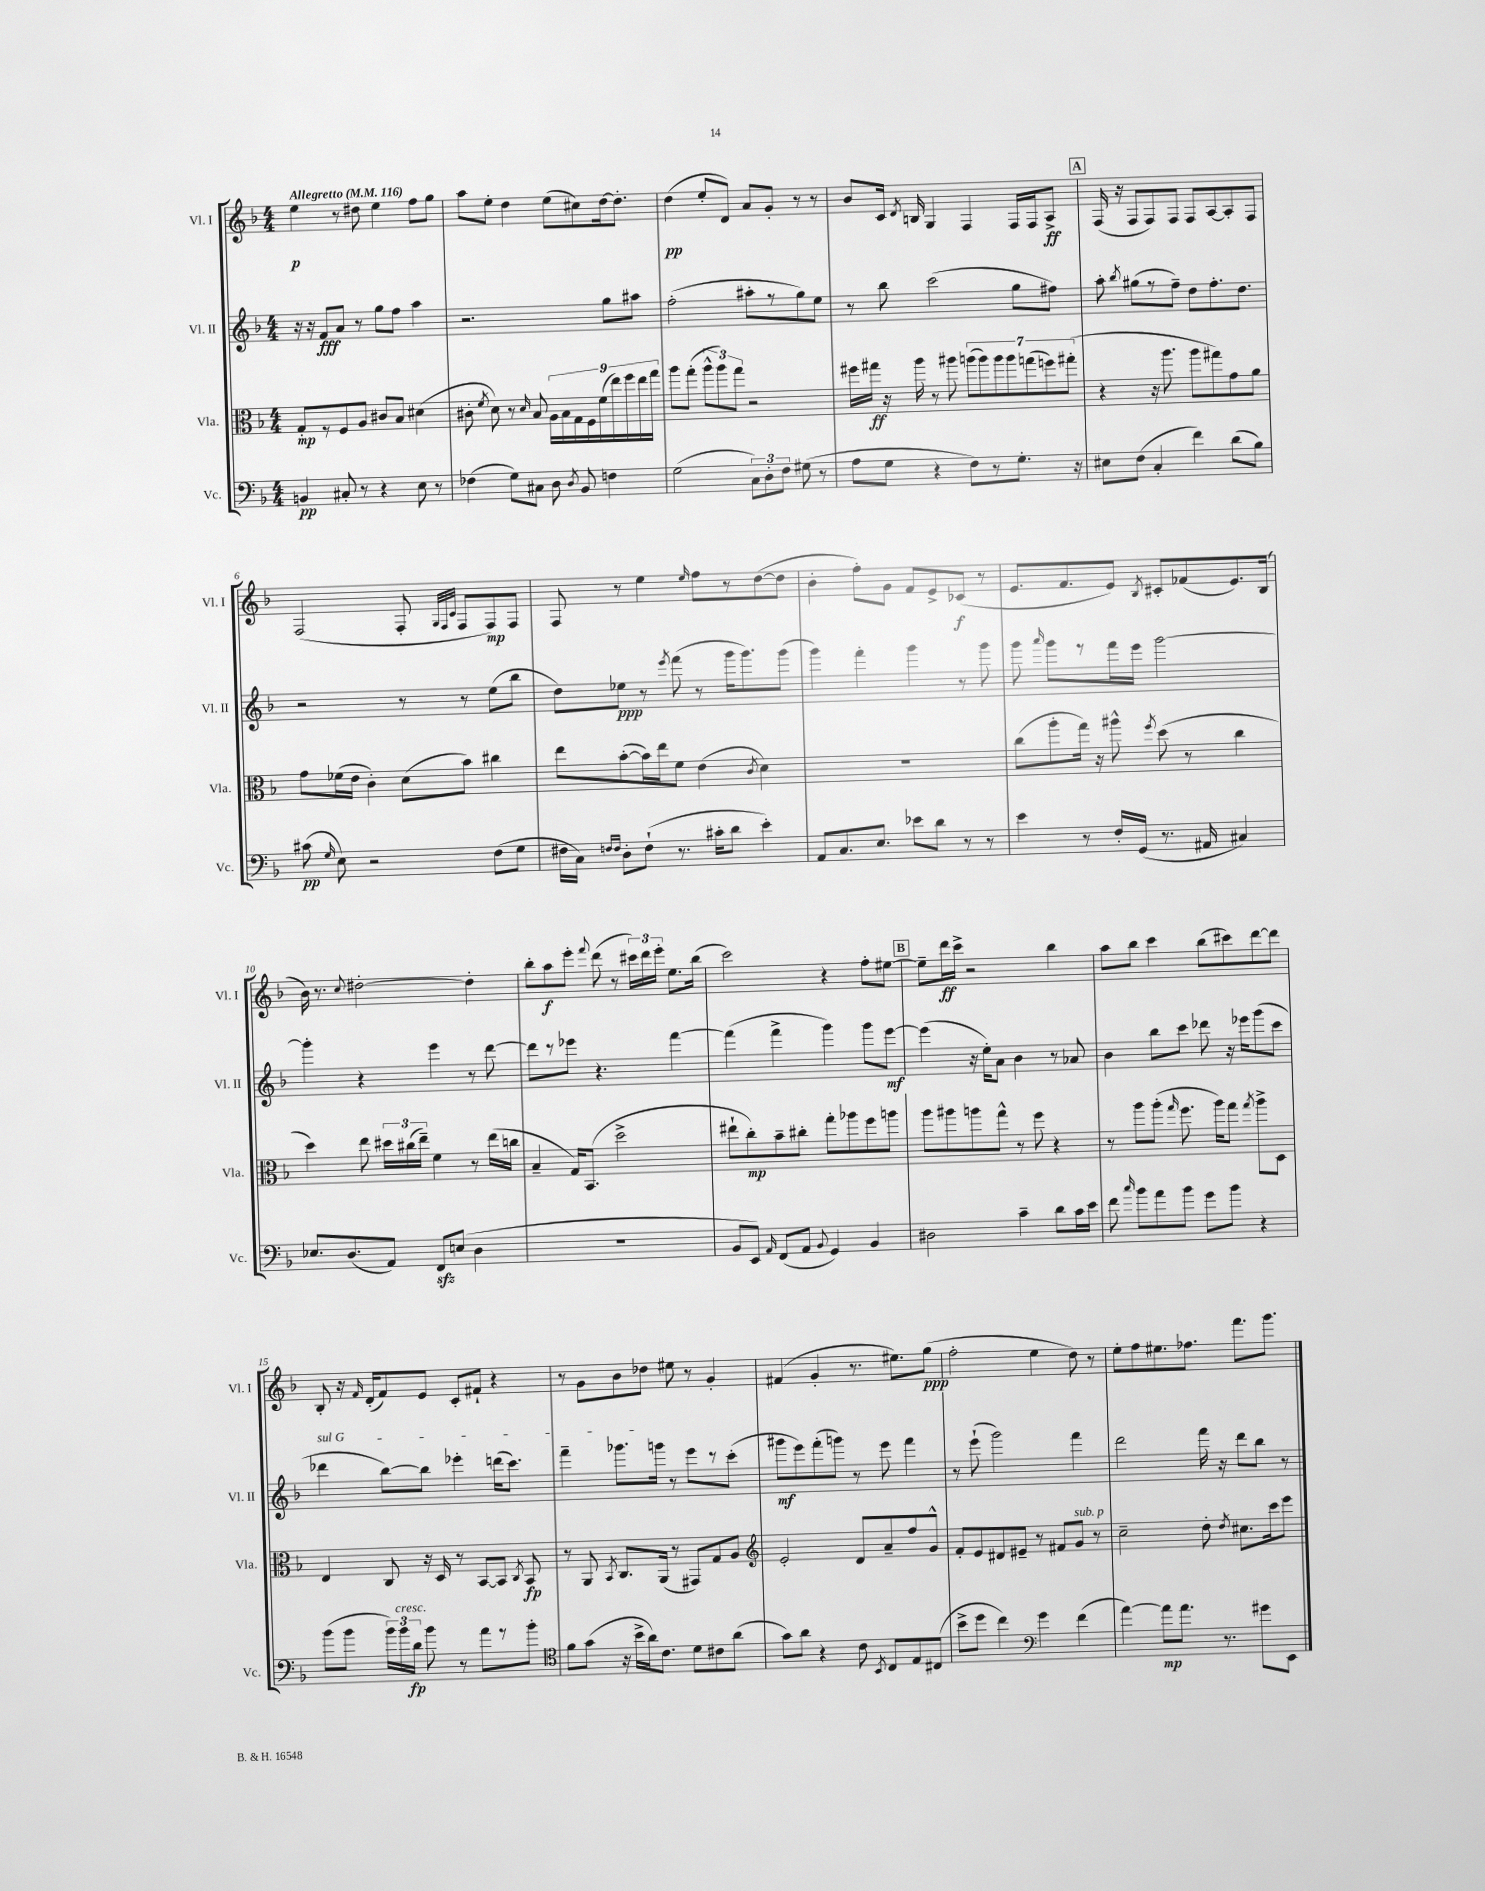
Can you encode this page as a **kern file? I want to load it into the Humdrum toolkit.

**kern	**dynam	**kern	**dynam	**kern	**dynam	**kern	**dynam
*part4	*part4	*part3	*part3	*part2	*part2	*part1	*part1
*staff4	*staff4	*staff3	*staff3	*staff2	*staff2	*staff1	*staff1
*I"Vc.	*	*I"Vla.	*	*I"Vl. II	*	*I"Vl. I	*
*I'Vc.	*	*I'Vla.	*	*I'Vl. II	*	*I'Vl. I	*
*clefF4	*	*clefC3	*	*clefG2	*	*clefG2	*
*k[b-]	*	*k[b-]	*	*k[b-]	*	*k[b-]	*
*M4/4	*	*M4/4	*	*M4/4	*	*M4/4	*
*MM116	*	*MM116	*	*MM116	*	*MM116	*
=1	=1	=1	=1	=1	=1	=1	=1
!	!	!	!	!	!	!LO:TX:a:B:t=Allegretto	!
4BBn/	pp	8G'/L	mp	16r	.	4ee\	p
.	.	.	.	16r	.	.	.
.	.	8r	.	8f/L	fff	.	.
8C#X'/	.	8F/	.	8a/J	.	8r	.
8r	.	8A/J	.	8r	.	8dd#X\	.
4r	.	8c#X/L	.	8gg\L	.	4ee\	.
.	.	8B-/J	.	8ff\J	.	.	.
8E\	.	(4d#X\	.	4aa\	.	8ff\L	.
8r	.	.	.	.	.	8gg\J	.
=2	=2	=2	=2	=2	=2	=2	=2
(4F-X\	.	8c#X'\	.	2.r	.	8aa\L	.
.	.	8qf/	.	.	.	.	.
.	.	8d\)	.	.	.	8ee'\J	.
8G\L)	.	8r	.	.	.	4dd\	.
.	.	16qqd/	.	.	.	.	.
8C#X\J	.	8B-/	.	.	.	.	.
8D\	.	18A\LL	.	.	.	(8ee\L	.
.	.	18B-\	.	.	.	.	.
.	.	18G\	.	.	.	.	.
8qD/	.	.	.	.	.	.	.
8BB-/	.	.	.	.	.	8cc#X\)	.
.	.	18F\	.	.	.	.	.
.	.	(18f\	.	.	.	.	.
4Fn\	.	.	.	8gg\L	.	[16dd\k	.
.	.	18ee\)	.	.	.	.	.
.	.	.	.	.	.	8.dd'\J]	.
.	.	18ff\	.	.	.	.	.
.	.	.	.	8aa#X\J	.	.	.
.	.	18ee\	.	.	.	.	.
.	.	18gg\JJ	.	.	.	.	.
=3	=3	=3	=3	=3	=3	=3	=3
(2G\	.	8aa\L	.	(2ff'\	.	(4dd\	pp
.	.	(8gg'\J	.	.	.	.	.
.	.	12aa^^\L	.	.	.	8ee'/L	.
.	.	12aa\)	.	.	.	.	.
.	.	.	.	.	.	8d/J)	.
.	.	12gg\J	.	.	.	.	.
12C\L)	.	2r	.	8aa#X'\L	.	8a/L	.
12D'\	.	.	.	.	.	.	.
.	.	.	.	8r	.	8g'/J	.
12F\J	.	.	.	.	.	.	.
(8G#X\	.	.	.	8gg\)	.	8r	.
8r	.	.	.	8ee\J	.	8r	.
=4	=4	=4	=4	=4	=4	=4	=4
8A\L	.	16ff#X\LL	.	8r	.	8b-/L	.
.	.	16gg#X\JJ	ff	.	.	.	.
8G\J	.	16r	.	8bb-\	.	16c/Jk	.
.	.	.	.	.	.	8qd/	.
.	.	16aa\	.	.	.	16Bn/	.
4r	.	8r	.	(2ccc\	.	4G/	.
.	.	8aa#X\	.	.	.	.	.
8F\L)	.	(14aan\L	.	.	.	4F/	.
.	.	14aa\)	.	.	.	.	.
8r	.	.	.	.	.	.	.
.	.	14aa\	.	.	.	.	.
.	.	14aa\	.	.	.	.	.
8.G'\J	.	.	.	8gg\L	.	16F/LL	.
.	.	(14ggn\	.	.	.	.	.
.	.	.	.	.	.	16F/J	.
.	.	14ffn\)	.	.	.	.	.
.	.	.	.	8ff#X\J)	.	8A^/J	ff
.	.	(14gg#X'\J	.	.	.	.	.
16r	.	.	.	.	.	.	.
!!LO:REH:place=s1:t=A
=5	=5	=5	=5	=5	=5	=5	=5
8E#X\L	.	4r	.	8aa'\	.	(16F/	.
.	.	.	.	.	.	16r	.
.	.	.	.	8qbb-/	.	.	.
(8F\J	.	.	.	(8gg#X\L	.	8F/L	.
4C'/	.	16r	.	8r	.	8F/)	.
.	.	8.aa\	.	.	.	.	.
.	.	.	.	8ff~\J)	.	8F/J	.
4f\)	.	8aa\L	.	8dd\L	.	8F/L	.
.	.	8gg#X\)	.	8.ff'\	.	[8A/	.
(8d\L	.	8g\	.	.	.	8A'/]	.
.	.	.	.	8.dd\J	.	.	.
8B-\J)	.	8a\J	.	.	.	8F/J	.
!!LO:LB:g=z
=6	=6	=6	=6	=6	=6	=6	=6
(8c#X\	pp	8g\L	.	2r	.	(2F/	.
16qqG/	.	.	.	.	.	.	.
8E\)	.	(16f-X\L	.	.	.	.	.
.	.	16e\JJ	.	.	.	.	.
2r	.	4c'\)	.	.	.	.	.
.	.	(8d\L	.	8r	.	8F'/	.
.	.	.	.	.	.	32qqG/LLL	.
.	.	.	.	.	.	32qqF/	.
.	.	.	.	.	.	32qqc/JJJ	.
.	.	8b-\J)	.	8r	.	8F/L	.
(8F\L	.	4cc#X\	.	(8ee\L	.	8F/)	mp
8G\J	.	.	.	8bb-\J	.	8F/J	.
=7	=7	=7	=7	=7	=7	=7	=7
16F#X\LL	.	8ee\L	.	8dd\L)	.	8F/	.
16C\JJ)	.	.	.	.	.	.	.
16qqFn/LL	.	.	.	.	.	.	.
16qqF/JJ	.	.	.	.	.	.	.
8D'\L	.	([8b-'\	.	8ee-X\J	ppp	8r	.
(8F`\J	.	16b-\L])	.	8r	.	4ee\	.
.	.	16ee\J	.	.	.	.	.
.	.	.	.	8qeee/	.	.	.
8.r	.	8f\J	.	(8fff\	.	.	.
.	.	.	.	.	.	16qqee/	.
.	.	(4e\	.	8r	.	8ff\L	.
16c#X'\KL	.	.	.	.	.	.	.
8d\J	.	.	.	16ggg\KL	.	8r	.
.	.	.	.	8.ggg\)	.	.	.
.	.	8qc/	.	.	.	.	.
4e'\)	.	4d\)	.	.	.	([8dd\	.
.	.	.	.	(8ggg\J	.	8dd\J]	.
=8	=8	=8	=8	=8	=8	=8	=8
8AA/L	.	1r	.	4ggg\)	.	4b-'\	.
8.C/	.	.	.	.	.	.	.
.	.	.	.	4fff'\	.	8ff'\L)	.
8.E/J	.	.	.	.	.	.	.
.	.	.	.	.	.	8g\J	.
8e-X\L	.	.	.	4ggg\	.	8f/L	.
8d\J	.	.	.	.	.	8e^/	.
8r	.	.	.	8r	.	(8c-X/J	f
8r	.	.	.	8ggg\	.	8r	.
=9	=9	=9	=9	=9	=9	=9	=9
4e\	.	(8cc\L	.	8ggg\	.	8.e/L	.
.	.	.	.	16qqaaa/	.	.	.
.	.	8aa'\	.	8ggg\L	.	.	.
.	.	.	.	.	.	8.f/	.
8r	.	16gg\Jk)	.	8r	.	.	.
.	.	16r	.	.	.	.	.
16F'/LL	.	8aa#X^^\	.	16fff\L	.	8e/J)	.
(16GG/JJ	.	.	.	16eee\JJ	.	.	.
.	.	8qff/	.	.	.	8qB-/	.
8.r	.	(8dd\	.	[2ggg\	.	8c#X'/L	.
.	.	8r	.	.	.	(8f-X/	.
16AA#X/	.	.	.	.	.	.	.
4C#X/)	.	4cc\	.	.	.	8.e/)	.
.	.	.	.	.	.	(16B-/Jk	.
!!LO:LB:g=z
=10	=10	=10	=10	=10	=10	=10	=10
8.E-X/L	.	4dd\)	.	4ggg'\]	.	16b-\)	.
.	.	.	.	.	.	8.r	.
(8.D/	.	.	.	.	.	.	.
.	.	.	.	.	.	8qqcc/	.
.	.	8ee\	.	4r	.	[2dd#X'\	.
8AA/J)	.	24dd#X\LL	.	.	.	.	.
.	.	(24cc#X\	.	.	.	.	.
.	.	24ee~\JJ)	.	.	.	.	.
8FFzz/L	.	4f\	.	4eee\	.	.	.
(8En/J	.	.	.	.	.	.	.
4D\	.	8r	.	8r	.	4dd#'\]	.
.	.	(16ee\LL	.	[8ddd\	.	.	.
.	.	16ccn\JJ	.	.	.	.	.
=11	=11	=11	=11	=11	=11	=11	=11
1r	.	4B-~/	.	8ddd\L]	.	8bb-'\L	.
.	.	.	.	8r	.	8aa\	f
.	.	16G/KL)	.	8eee-X\J	.	8eee'\J	.
.	.	(8.BB-/J	.	.	.	.	.
.	.	.	.	.	.	8qqfff/	.
.	.	.	.	4.r	.	(8ddd\	.
.	.	2dd^\	.	.	.	8r	.
.	.	.	.	.	.	24ccc#X\LL)	.
.	.	.	.	.	.	24ddd\	.
.	.	.	.	.	.	24eee'\JJ	.
.	.	.	.	[4fff\	.	8.ee\L	.
.	.	.	.	.	.	(16bb-\Jk	.
=12	=12	=12	=12	=12	=12	=12	=12
8BB-/L	.	8ee#X`\L	.	(4fff\]	.	2ccc\)	.
8EE/J)	.	8cc'\)	mp	.	.	.	.
16qqAA/	.	.	.	.	.	.	.
(8FF/L	.	8b-~\	.	4fff^\	.	.	.
8AA/J	.	8cc#X'\J	.	.	.	.	.
8qqBB-/	.	.	.	.	.	.	.
4GG/)	.	8gg'\L	.	4ggg\)	.	4r	.
.	.	8aa-X\	.	.	.	.	.
4BB-/	.	8ff\	.	8ggg\L	.	8ff'\L	.
.	.	8aan\J	.	[8eee\J	mf	[8ee#X\J	.
!!LO:REH:place=s1:t=B
=13	=13	=13	=13	=13	=13	=13	=13
2D#X\	.	8aa\L	.	(4eee\]	.	8ee#~\L]	.
.	.	8aa#X\	.	.	.	16ddd\L	ff
.	.	.	.	.	.	16ccc^\JJ	.
.	.	8aan\	.	16r	.	2r	.
.	.	.	.	16ee'\KL)	.	.	.
.	.	8gg^^\J	.	8a\J	.	.	.
4c~\	.	8r	.	4b-\	.	.	.
.	.	8ff\	.	.	.	.	.
8d\L	.	4r	.	8r	.	4bb-\	.
16c\L	.	.	.	8a-X/	.	.	.
16e\JJ	.	.	.	.	.	.	.
=14	=14	=14	=14	=14	=14	=14	=14
8f\	.	8r	.	4b-\	.	8aa\L	.
16qqcc/	.	.	.	.	.	.	.
8b-\L	.	8aa\L	.	.	.	8bb-\J	.
8a\	.	(8aa'\J	.	8bb-\L	.	4ccc\	.
.	.	16qqgg/	.	.	.	.	.
8b-\J	.	8.ff\	.	8ccc\J	.	.	.
8g\L	.	.	.	8ddd-X\	.	(8bb-\L	.
.	.	16aa\KL)	.	.	.	.	.
8b-\J	.	8gg\J	.	16r	.	8ccc#X\)	.
.	.	.	.	16eee-X\KL	.	.	.
.	.	8qgg/	.	.	.	.	.
4r	.	8aa^\L	.	(8ggg\	.	[8ddd\	.
.	.	8D\J	.	8ccc\J	.	8ddd\J]	.
!!LO:LB:g=z
=15	=15	=15	=15	=15	=15	=15	=15
!	!	!	!	!LO:TX:a:i:t=sul G	!	!	!
(8b-\L	.	4E/	.	4ddd-X\	.	8B-'/	.
8b-\J	.	.	.	.	.	16r	.
.	.	.	.	.	.	16qqf/	.
.	.	.	.	.	.	(16d'/KL	.
24b-\LL)	.	8C/	.	[8bb-\L)	.	8f/)	.
!LO:TX:a:i:t=cresc.	!	!	!	!	!	!	!
24b-\	.	.	.	.	.	.	.
24d\JJ	fp	.	.	.	.	.	.
8b-\	.	16r	.	8bb-\J]	.	8e/J	.
.	.	16D/	.	.	.	.	.
8r	.	8r	.	4eee-X'\	.	8c'/L	.
8a\L	.	[8BB-/L	.	.	.	8f#X`/J	.
8r	.	8BB-/J]	.	(16dddn\KL	.	4r	.
.	.	.	.	8.ccc\J)	.	.	.
.	.	8qC/	.	.	.	.	.
8b-'\J	.	8BB-/	fp	.	.	.	.
=16	=16	=16	=16	=16	=16	=16	=16
*clefC4	*	*	*	*	*	*	*
8f\L	.	8r	.	4fff~\	.	8r	.
(8g\J	.	8AA/	.	.	.	8g\L	.
.	.	8qBB-/	.	.	.	.	.
16r	.	8.C/L	.	8.ggg-X\L	.	8b-\	.
16b-^\LL	.	.	.	.	.	.	.
16a\J)	.	.	.	.	.	8dd-X\J	.
8.c\J	.	(16AA/Jk	.	16gggn\Jk	.	.	.
.	.	8r	.	8r	.	8ee#X\	.
8d\L	.	8GG#X/L)	.	8eee\L	.	8r	.
8c#X\	.	8G/	.	8r	.	4g'/	.
(8a\J	.	8A/J	.	(8ccc'\J	.	.	.
=17	=17	=17	=17	=17	=17	=17	=17
*	*	*clefG2	*	*	*	*	*
8g\L)	.	2e'/	.	8ggg#X\L	mf	(4f#X/	.
8a\J	.	.	.	8eee\)	.	.	.
4r	.	.	.	(8fff'\	.	4g'/	.
.	.	.	.	8gggn\J)	.	.	.
8c\	.	8d/L	.	8r	.	8.r	.
8qBB-/	.	.	.	.	.	.	.
8C/L	.	8a~/	.	8eee\	.	.	.
.	.	.	.	.	.	8.ee#X\L)	.
8E/	.	8ff/	.	4fff\	.	.	.
(8C#X/J	.	8g^^/J	.	.	.	(8gg\J	ppp
=18	=18	=18	=18	=18	=18	=18	=18
8b-^\L	.	8f'/L	.	8r	.	2ff'\	.
8dd\J	.	8e/	.	(8eee`\	.	.	.
4cc\)	.	8d#X/	.	2ggg\)	.	.	.
.	.	8e#X~/J	.	.	.	.	.
*clefF4	*	*	*	*	*	*	*
4g\	.	8r	.	.	.	4ee\	.
.	.	8f#X/L	.	.	.	.	.
!	!	!LO:TX:a:i:t=sub. p	!	!	!	!	!
(4f\	.	8g/J	.	4fff\	.	8dd\)	.
.	.	8r	.	.	.	8r	.
=19	=19	=19	=19	=19	=19	=19	=19
[4a\)	.	2cc~\	.	2ddd\	.	8ee'\L	.
.	.	.	.	.	.	8ff\	.
8a\L]	mp	.	.	.	.	8.ee#X\	.
8.a\J	.	.	.	.	.	.	.
.	.	.	.	.	.	8.ff-X\J	.
.	.	8dd'\	.	16fff\	.	.	.
8.r	.	.	.	16r	.	.	.
.	.	8qdd/	.	.	.	.	.
.	.	8.cc#X\L	.	8ddd\L	.	8.fff\L	.
8g#X\L	.	.	.	8bb-\J	.	.	.
.	.	16ccc\k	.	.	.	8.ggg\J	.
8EE\J	.	8eee\J	.	8r	.	.	.
==	==	==	==	==	==	==	==
*-	*-	*-	*-	*-	*-	*-	*-
